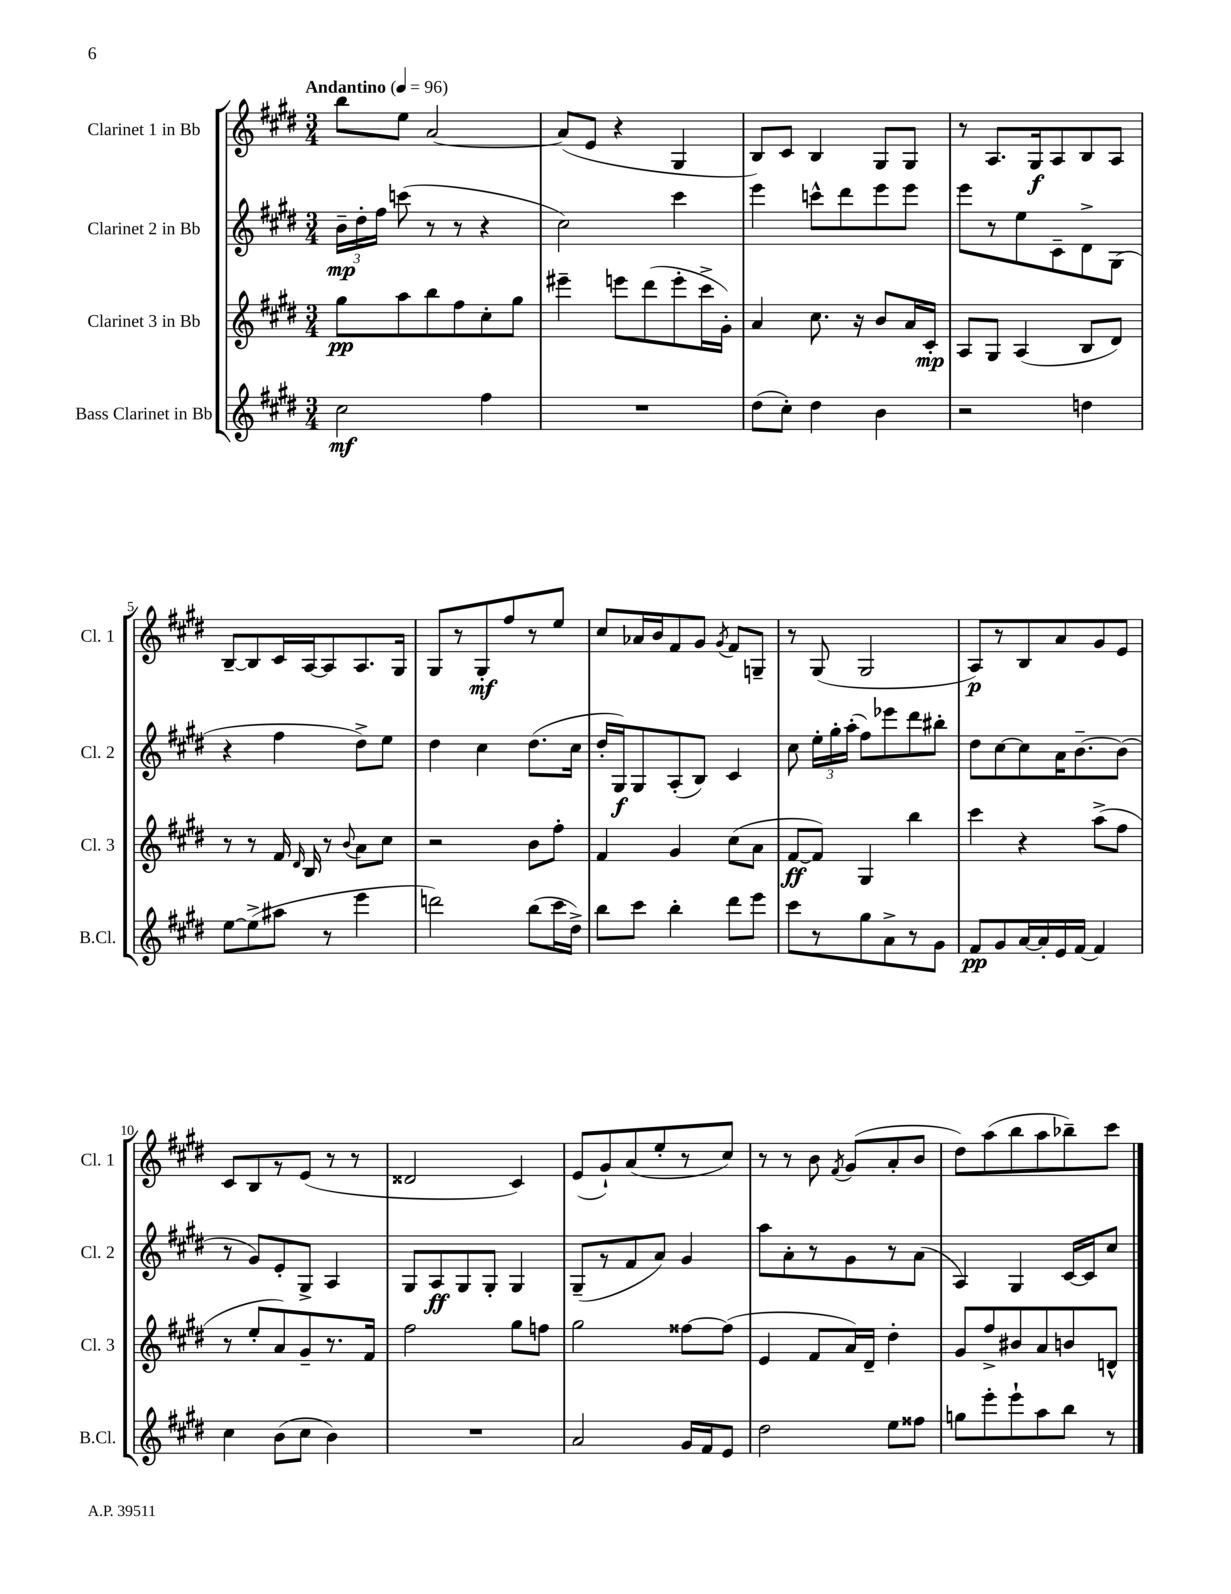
<<
\new StaffGroup <<
\new Staff = "s0" \with { instrumentName = "Clarinet 1 in Bb" shortInstrumentName = "Cl. 1" } {
    \clef treble \key e \major \numericTimeSignature \time 3/4 \tempo "Andantino" 4 = 96
    \autoBeamOff b''8[ e''8] a'2~ |
    a'8[( e'8] r4 gis4 |
    b8[) cis'8] b4 gis8[ gis8] |
    r8 a8.[ gis16\f a8 b8 a8] |
    b8[~-- b8 cis'16 a16~ a8 a8. gis16] |
    gis8[ r8 gis8-.\mf fis''8 r8 e''8] |
    cis''8[ aes'16 b'16 fis'8 gis'8] \acciaccatura { gis'8 } fis'8[ g8]-- |
    r8 gis8( gis2 |
    a8[\p) r8 b8 a'8 gis'8 e'8] |
    cis'8[ b8 r8 e'8]( r8 r8 |
    disis'2 cis'4) |
    e'8[( gis'8-!) a'8( e''8-. r8 cis''8]) |
    r8 r8 b'8 \acciaccatura { fis'8 } gis'8[( a'8-. b'8] |
    dis''8[) a''8( b''8 a''8 bes''8--) cis'''8] \bar "|." |
}
\new Staff = "s1" \with { instrumentName = "Clarinet 2 in Bb" shortInstrumentName = "Cl. 2" } {
    \clef treble \key e \major \numericTimeSignature \time 3/4
    \autoBeamOff \tuplet 3/2 { b'16[--\mp dis''16-. fis''16] } c'''8( r8 r8 r4 |
    cis''2) cis'''4 |
    e'''4 c'''8[-^ dis'''8 e'''8 e'''8] |
    e'''8[ r8 e''8 cis'8-- dis'8-> gis8]( |
    r4 fis''4 dis''8[->) e''8] |
    dis''4 cis''4 dis''8.[( cis''16] |
    dis''16[-. gis16\f) gis8 a8-.( b8]) cis'4 |
    cis''8 \tuplet 3/2 { e''16[-. gis''16-. a''16]-.( } fis''8[) ees'''8 dis'''8 bis''8]-. |
    dis''8[ cis''8~ cis''8 a'16 b'8.~-- b'8]( |
    r8 gis'8[) e'8-. gis8]-> a4 |
    gis8[ a8\ff gis8 gis8]-. gis4 |
    gis8[--( r8 fis'8 a'8]) gis'4 |
    a''8[ a'8-. r8 gis'8 r8 a'8]( |
    a4) gis4 cis'16[~ cis'16 cis''8] \bar "|." |
}
\new Staff = "s2" \with { instrumentName = "Clarinet 3 in Bb" shortInstrumentName = "Cl. 3" } {
    \clef treble \key e \major \numericTimeSignature \time 3/4
    \autoBeamOff gis''8[\pp a''8 b''8 fis''8 cis''8-. gis''8] |
    eis'''4-- e'''8[ dis'''8( e'''8-. cis'''16-> gis'16]-.) |
    a'4 cis''8. r16 b'8[ a'16 cis'16]-.\mp |
    a8[ gis8] a4( b8[ dis'8]) |
    r8 r8 fis'16 \grace { dis'16 } b16 r8 \appoggiatura { b'8 } a'8[ cis''8] |
    r2 b'8[ fis''8]-. |
    fis'4 gis'4 cis''8[( a'8] |
    fis'8[~\ff fis'8]) gis4 b''4 |
    cis'''4 r4 a''8[->( fis''8] |
    r8 e''8[-. a'8) gis'8-- r8. fis'16] |
    fis''2 gis''8[ f''8] |
    gis''2 fisis''8[~ fisis''8]( |
    e'4 fis'8[ a'16) dis'16]-- dis''4-. |
    gis'8[ fis''8-> bis'8 a'8 b'8 d'8]-^ \bar "|." |
}
\new Staff = "s3" \with { instrumentName = "Bass Clarinet in Bb" shortInstrumentName = "B.Cl." } {
    \clef treble \key e \major \numericTimeSignature \time 3/4
    \autoBeamOff cis''2\mf fis''4 |
    R2. |
    dis''8[( cis''8]-.) dis''4 b'4 |
    r2 d''4 |
    e''8[~ e''8->( ais''8] r8 e'''4 |
    d'''2) b''8[( cis'''16 dis''16]->) |
    b''8[ cis'''8] b''4-. dis'''8[ e'''8] |
    cis'''8[ r8 gis''8 a'8-> r8 gis'8] |
    fis'8[\pp gis'8 a'16~ a'16-. e'16 fis'16]~ fis'4 |
    cis''4 b'8[( cis''8] b'4) |
    R2. |
    a'2 gis'16[ fis'16 e'8] |
    dis''2 e''8[ fisis''8] |
    g''8[ e'''8-. e'''8-! a''8 b''8] r8 \bar "|." |
}
>>
>>
